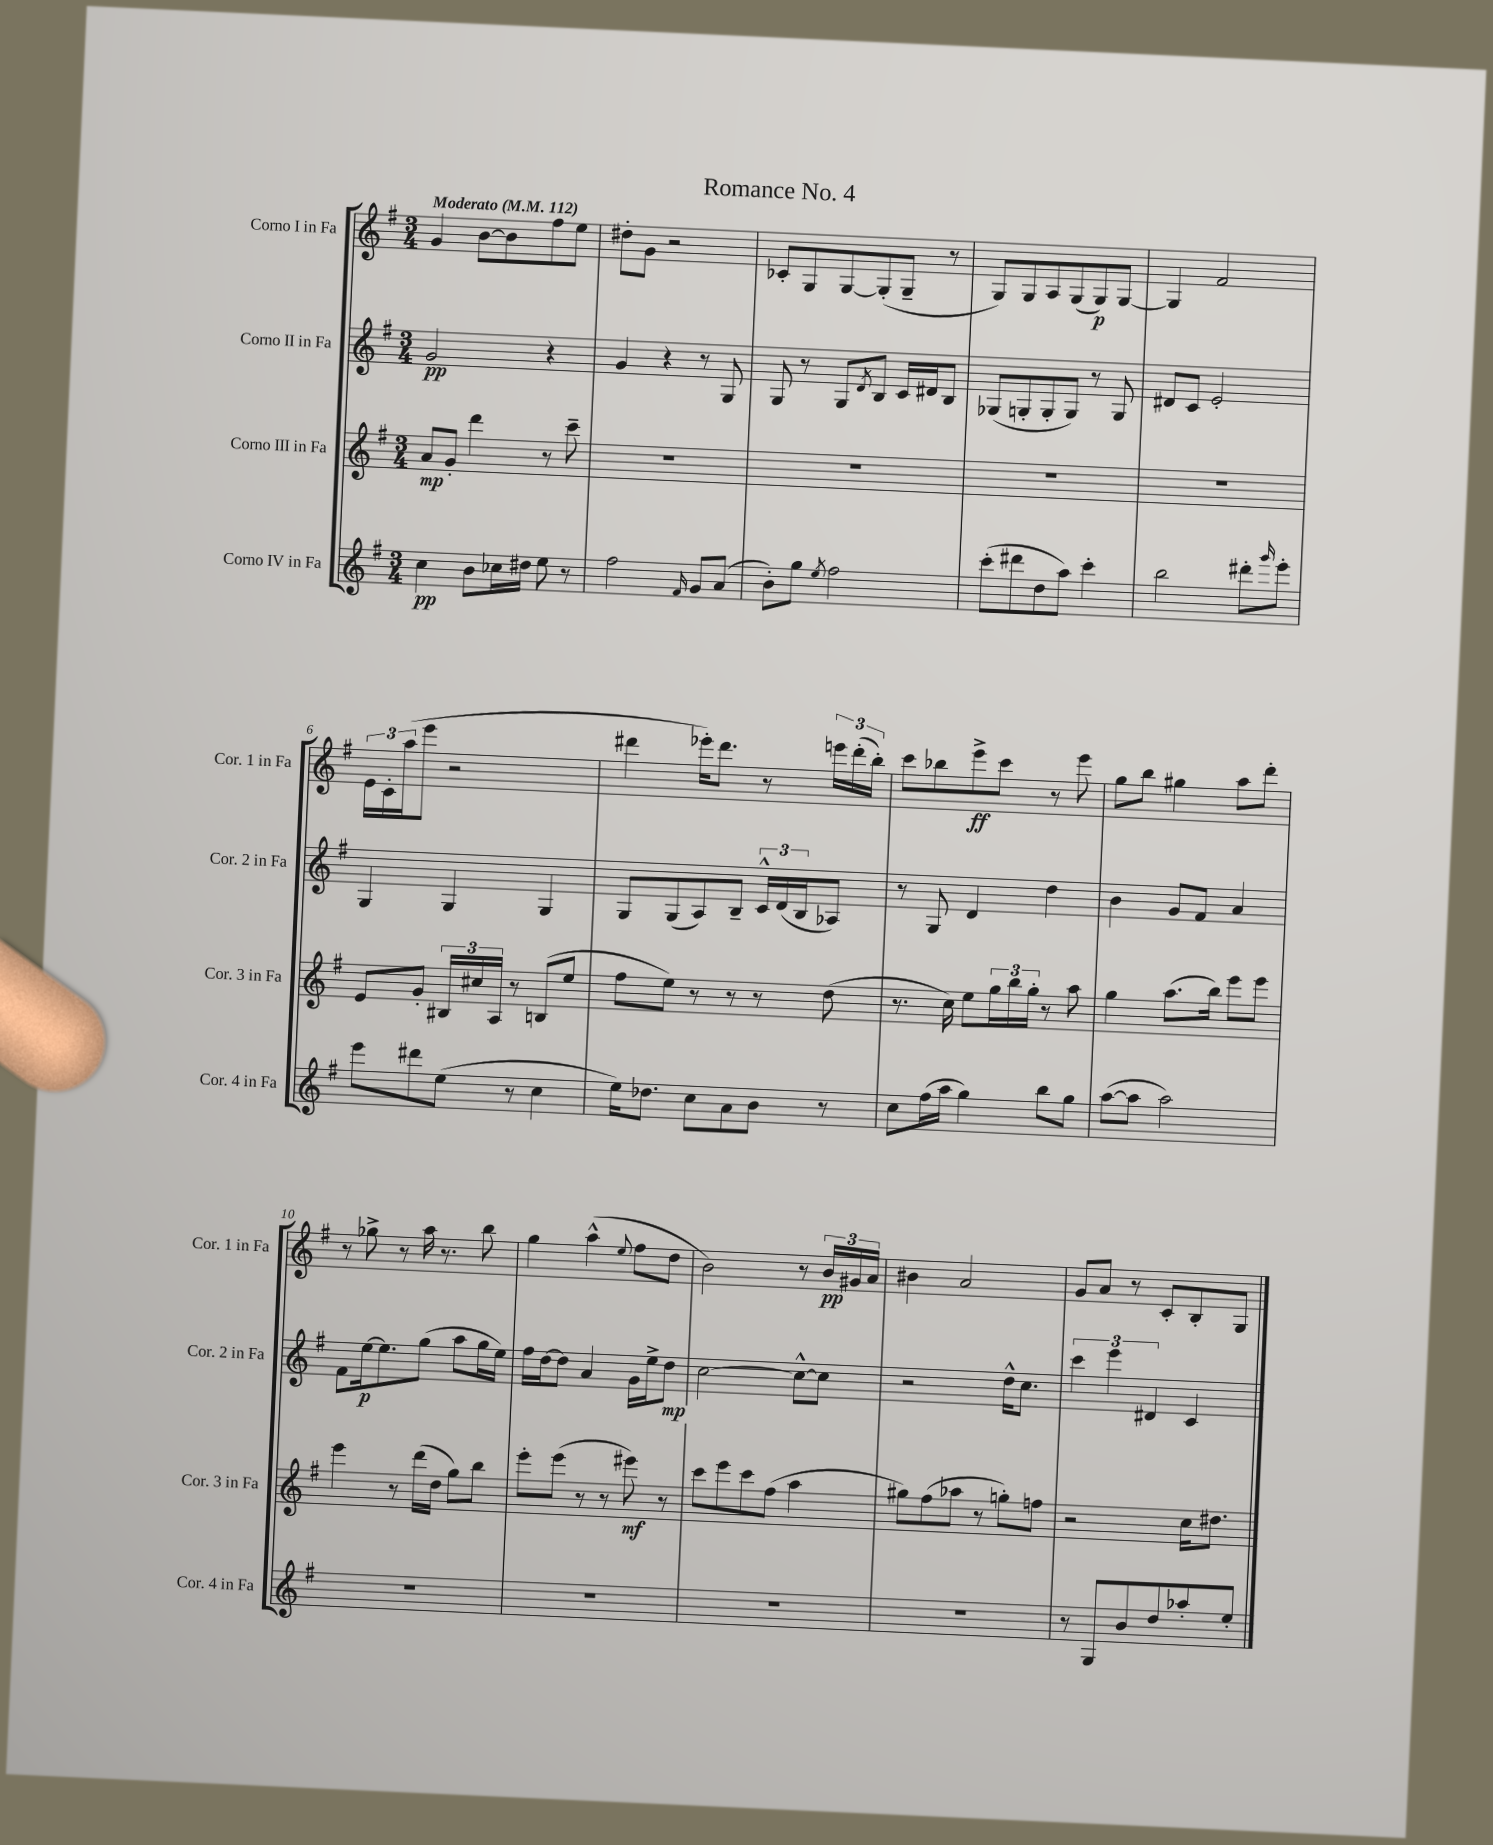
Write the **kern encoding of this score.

**kern	**kern	**kern	**kern
*staff4	*staff3	*staff2	*staff1
*clefG2	*clefG2	*clefG2	*clefG2
*k[f#]	*k[f#]	*k[f#]	*k[f#]
*M3/4	*M3/4	*M3/4	*M3/4
*MM112	*MM112	*MM112	*MM112
4cc	8a	2g	4g
.	8g'	.	.
8b	4ddd	.	[8b
16cc-	.	.	8b]
16dd#	.	.	.
8ee	8r	4r	8ff#
8r	8ccc~	.	8ee
=	=	=	=
2ff#	2.r	4g	8dd#'
.	.	.	8g
.	.	4r	2r
16qqf#	.	.	.
8g	.	8r	.
(8a	.	8G	.
=	=	=	=
8b')	2.r	8G	8c-'
8gg	.	8r	8G
8qee	.	.	.
2ff#	.	8G	[8G
.	.	8qd	.
.	.	8B	(8G']
.	.	16c	8G~
.	.	16d#	.
.	.	8B	8r
=	=	=	=
(8ccc'	2.r	(8G-	8G)
8ddd#	.	8G'	8G
8dd	.	8G'	8A
8aa)	.	8G)	(8G
4ccc'	.	8r	8G)
.	.	8G	[8G
=	=	=	=
2bb	2.r	8d#	4G]
.	.	8c	.
.	.	2e'	2f#
8ddd#'	.	.	.
16qqggg	.	.	.
8eee'	.	.	.
=	=	=	=
8eee	8e	4G	24e
.	.	.	24c'
.	.	.	(24aa
8ddd#	8g'	.	8eee
(8ee	24B#	4G	2r
.	24cc#	.	.
.	24A	.	.
8r	8r	.	.
4cc	(8B	4G	.
.	8ee	.	.
=	=	=	=
16ee)	8ff#	8G	4ddd#
8.dd-	.	.	.
.	8ee)	(8G	.
8cc	8r	8A)	16eee-')
.	.	.	8.ddd#
8a	8r	8B~	.
8b	8r	24c^^	8r
.	.	(24d	.
.	.	24B	.
8r	(8dd	8A-)	24eee
.	.	.	(24ddd#'
.	.	.	24bb')
=	=	=	=
8cc	8.r	8r	8ccc
(16ff#	.	8G	8bb-
16aa	16cc)	.	.
4gg)	8ee	4d	8eee^
.	24gg	.	8ccc
.	24bb	.	.
.	24gg'	.	.
8bb	8r	4dd	8r
8gg	8aa	.	8eee
=	=	=	=
([8aa	4gg	4b	8gg
8aa]	.	.	8bb
2aa)	(8.aa	8g	4gg#
.	.	8f#	.
.	16bb)	.	.
.	8eee	4a	8aa
.	8eee	.	8ddd'
=	=	=	=
2.r	4eee	8f#	8r
.	.	[16ee	8gg-^
.	.	8.ee]	.
.	8r	.	8r
.	(16ddd	(8gg	16aa
.	16dd	.	8.r
.	8gg)	8aa	.
.	8bb	16gg	8bb
.	.	16ee)	.
=	=	=	=
2.r	8eee'	16ff#	4gg
.	.	[16dd	.
.	(8eee	8dd]	.
.	8r	4a	(4aa^^
.	8r	.	.
.	.	.	8qqee
.	8eee#)	16g	8ff#
.	.	16ee^	.
.	8r	8dd	8dd
=	=	=	=
2.r	8ccc	[2cc	2b)
.	8eee	.	.
.	8ccc	.	.
.	(8ff#	.	.
.	4aa	8cc^^_	8r
.	.	8cc]	24b
.	.	.	24g#
.	.	.	24a
=	=	=	=
2.r	8gg#)	2r	4b#
.	(8ff#	.	.
.	8aa-	.	2a
.	8r	.	.
.	8gg')	16dd^^	.
.	.	8.cc	.
.	8ff	.	.
=	=	=	=
8r	2r	6ccc	8g
8G	.	.	8a
.	.	6eee	.
8b	.	.	8r
.	.	6d#	.
8dd	.	.	8c'
8aa-'	16cc	4c	8B'
.	8.dd#	.	.
8ee'	.	.	8G
==	==	==	==
*-	*-	*-	*-
